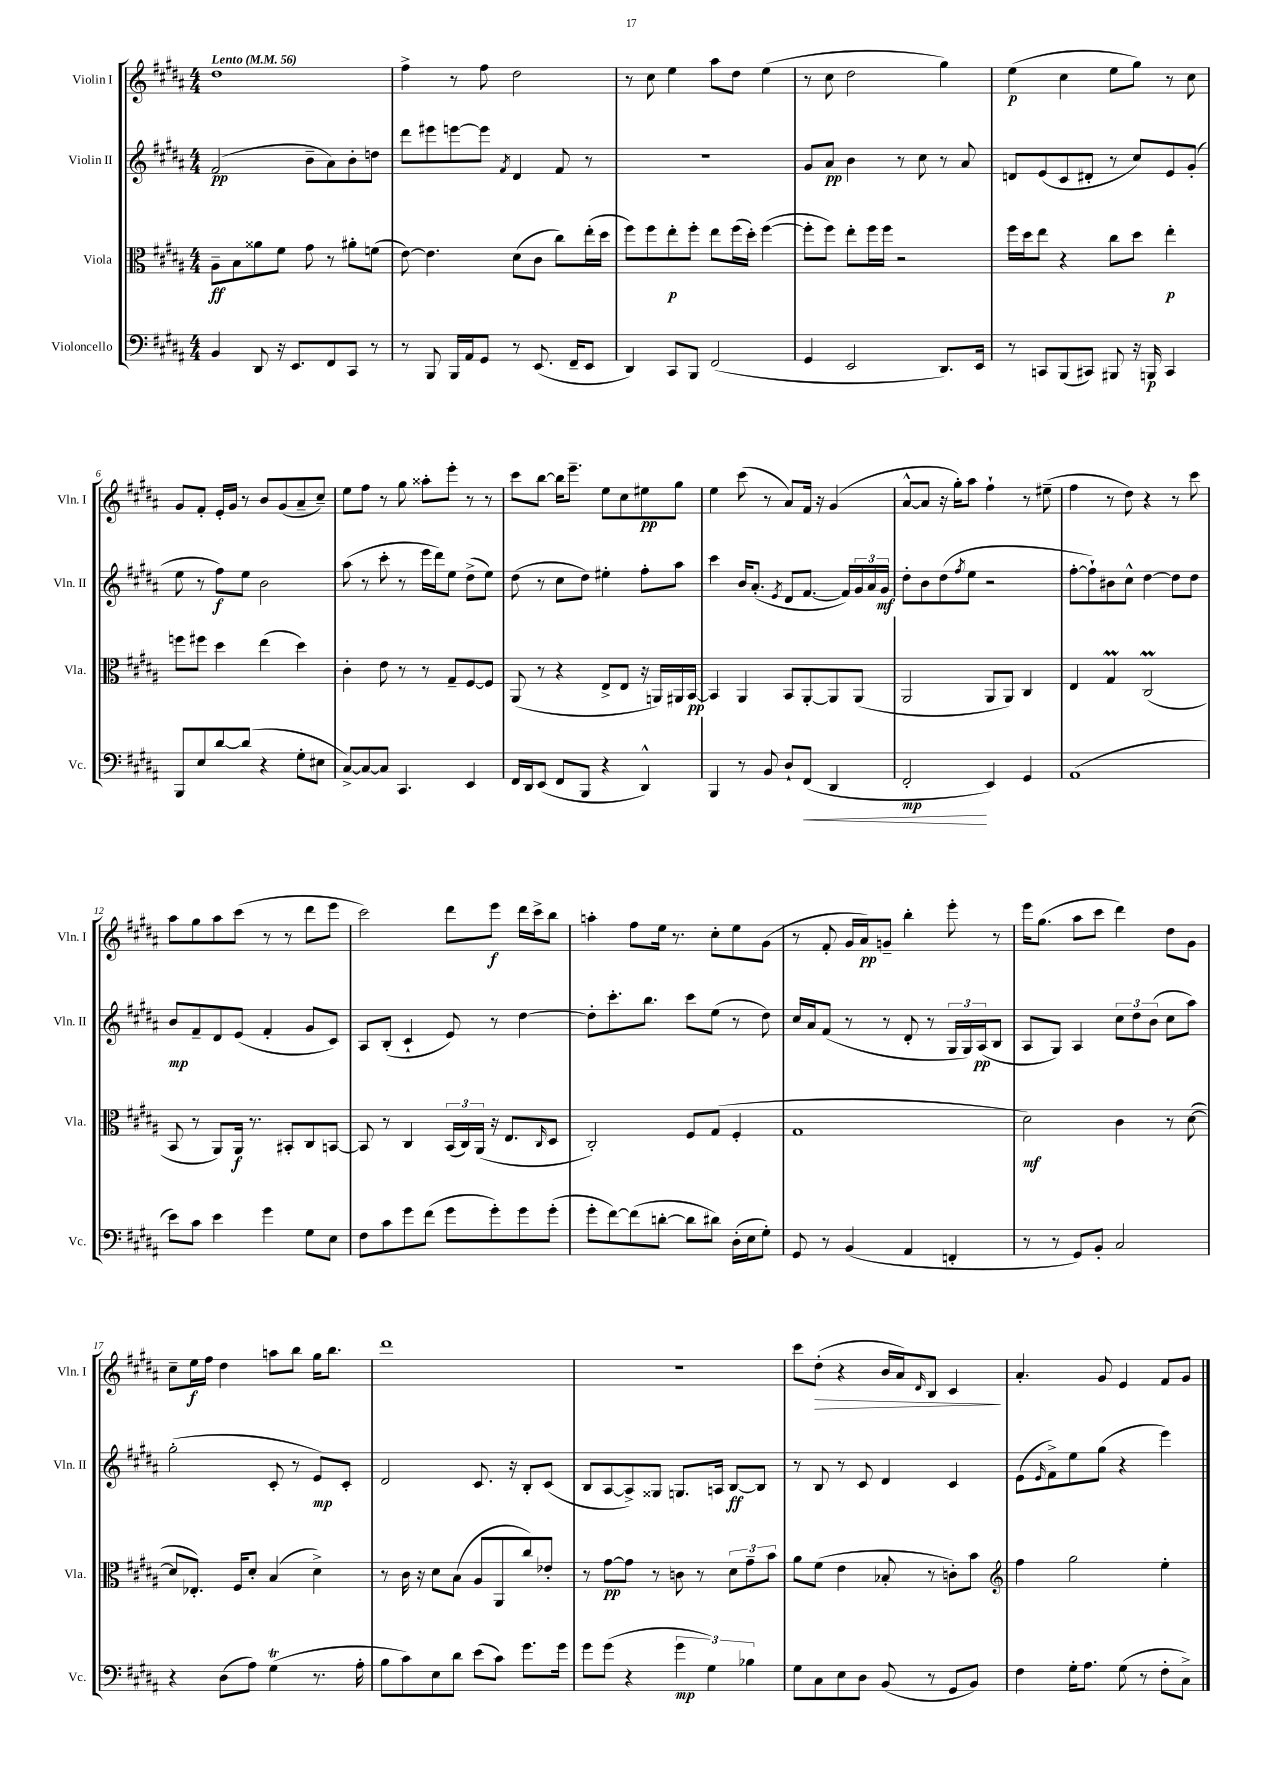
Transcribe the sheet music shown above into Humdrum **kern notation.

**kern	**dynam	**kern	**dynam	**kern	**dynam	**kern	**dynam
*part4	*part4	*part3	*part3	*part2	*part2	*part1	*part1
*staff4	*staff4	*staff3	*staff3	*staff2	*staff2	*staff1	*staff1
*I"Violoncello	*	*I"Viola	*	*I"Violin II	*	*I"Violin I	*
*I'Vc.	*	*I'Vla.	*	*I'Vln. II	*	*I'Vln. I	*
*clefF4	*	*clefC3	*	*clefG2	*	*clefG2	*
*k[f#c#g#d#a#]	*	*k[f#c#g#d#a#]	*	*k[f#c#g#d#a#]	*	*k[f#c#g#d#a#]	*
*M4/4	*	*M4/4	*	*M4/4	*	*M4/4	*
*MM56	*	*MM56	*	*MM56	*	*MM56	*
=1	=1	=1	=1	=1	=1	=1	=1
!	!	!	!	!	!	!LO:TX:a:B:t=Lento	!
4BB/	.	8A#~\L	ff	(2f#/	pp	1dd#	.
.	.	8B\	.	.	.	.	.
8DD#/	.	8a##X\	.	.	.	.	.
16r	.	8f#\J	.	.	.	.	.
8.EE/L	.	.	.	.	.	.	.
.	.	8g#\	.	8b~\L	.	.	.
8FF#/	.	8r	.	8a#\)	.	.	.
8CC#/J	.	8a#X'\L	.	8b'\	.	.	.
8r	.	(8fn\J	.	8ddn\J	.	.	.
=2	=2	=2	=2	=2	=2	=2	=2
8r	.	[8e\)	.	8ddd#\L	.	4ff#^\	.
8BBB/	.	4.e\]	.	8eee#X\	.	.	.
16BBB/LL	.	.	.	[8eeen\	.	8r	.
16AA#/J	.	.	.	.	.	.	.
8GG#/J	.	.	.	8eee\J]	.	8ff#\	.
.	.	.	.	8qf#/	.	.	.
8r	.	(8d#\L	.	4d#/	.	2dd#\	.
(8.EE/	.	8c#\J	.	.	.	.	.
.	.	8cc#\L)	.	8f#/	.	.	.
16FF#~/KL	.	.	.	.	.	.	.
8EE/J	.	(16ee'\L	.	8r	.	.	.
.	.	16dd#\JJ	.	.	.	.	.
=3	=3	=3	=3	=3	=3	=3	=3
4DD#/)	.	8ff#\L)	.	1r	.	8r	.
.	.	8ff#\	.	.	.	8cc#\	.
8CC#/L	.	8ee'\	p	.	.	4ee\	.
8BBB/J	.	8ff#'\J	.	.	.	.	.
(2FF#/	.	8ee\L	.	.	.	8aa#\L	.
.	.	(16ff#\L	.	.	.	8dd#\J	.
.	.	16dd#'\JJ)	.	.	.	.	.
.	.	([4ff#\	.	.	.	(4ee\	.
=4	=4	=4	=4	=4	=4	=4	=4
4GG#/	.	8ff#'\L]	.	8g#/L	.	8r	.
.	.	8ff#\J)	.	8a#/J	pp	8cc#\	.
2EE/	.	8ee'\L	.	4b\	.	2dd#\	.
.	.	16ff#\L	.	.	.	.	.
.	.	16ff#\JJ	.	.	.	.	.
.	.	2r	.	8r	.	.	.
.	.	.	.	8cc#\	.	.	.
8.DD#/L)	.	.	.	8r	.	4gg#\)	.
.	.	.	.	8a#/	.	.	.
16EE/Jk	.	.	.	.	.	.	.
=5	=5	=5	=5	=5	=5	=5	=5
8r	.	16ff#\LL	.	8dn/L	.	(4ee\	p
.	.	16dd#\J	.	.	.	.	.
8CCn/L	.	8ee\J	.	(8e/	.	.	.
(8BBB/	.	4r	.	8c#/	.	4cc#\	.
8CC#X/J)	.	.	.	8d#X'/J	.	.	.
8BBB#X/	.	8cc#\L	.	8r	.	8ee\L	.
16r	.	8dd#\J	.	8cc#/L)	.	8gg#\J)	.
16BBBn/	p	.	.	.	.	.	.
4CC#/	.	4ee'\	p	8e/	.	8r	.
.	.	.	.	(8g#'/J	.	8cc#\	.
!!LO:LB:g=z
=6	=6	=6	=6	=6	=6	=6	=6
8BBB/L	.	8ffn\L	.	8ee\	.	8g#/L	.
8E/	.	8ff#X\J	.	8r	.	8f#'/J	.
[8d#/	.	4dd#\	.	8ff#\L)	f	16e'/LL	.
.	.	.	.	.	.	16g#/JJ	.
(8d#/J]	.	.	.	8ee\J	.	8r	.
4r	.	(4ee\	.	2b\	.	8b/L	.
.	.	.	.	.	.	(8g#/	.
8G#'\L	.	4dd#\)	.	.	.	8a#~/	.
8E#X\J	.	.	.	.	.	8cc#~/J)	.
=7	=7	=7	=7	=7	=7	=7	=7
[8C#^/L)	.	4c#'\	.	(8aa#\	.	8ee\L	.
8C#/_	.	.	.	8r	.	8ff#\J	.
8C#/J]	.	8e\	.	8ccc#'\	.	8r	.
4.CC#/	.	8r	.	8r	.	8gg#\	.
.	.	8r	.	16eee\LL	.	8aa##X'\L	.
.	.	.	.	16ddd#\J)	.	.	.
.	.	8G#~/L	.	8ee\J	.	8eee'\J	.
4EE/	.	[8F#/	.	(8dd#^\L	.	8r	.
.	.	8F#/J]	.	8ee\J)	.	8r	.
=8	=8	=8	=8	=8	=8	=8	=8
16FF#/LL	.	(8AA#/	.	(8dd#\	.	8ccc#\L	.
16DD#/J	.	.	.	.	.	.	.
(8EE/J	.	8r	.	8r	.	[8bb\J	.
8FF#/L	.	4r	.	8cc#\L	.	16bb\KL]	.
.	.	.	.	.	.	8.eee~\J	.
8BBB/J	.	.	.	8dd#\J)	.	.	.
4r	.	8E^/L	.	4ee#X'\	.	8ee\L	.
.	.	8E/J	.	.	.	8cc#\	.
4DD#^^/)	.	16r	.	8ff#'\L	.	8ee#X\	pp
.	.	16AAn/LL)	.	.	.	.	.
.	.	16AA#X/	.	8aa#\J	.	8gg#\J	.
.	.	[16BB/JJ	pp	.	.	.	.
=9	=9	=9	=9	=9	=9	=9	=9
4BBB/	.	4BB/]	.	4ccc#\	.	4ee\	.
8r	.	4AA#/	.	16b/KL	.	(8ccc#\	.
.	.	.	.	(8.a#'/J	.	.	.
8BB/	.	.	.	.	.	8r	.
.	.	.	.	8qe/	.	.	.
8D#`/L	.	8BB/L	.	8d#/L	.	8a#/L)	.
!	!LO:HP:b	!	!	!	!	!	!
(8FF#/J	<	[8AA#'/	.	[8.f#/J	.	16f#/Jk	.
.	.	.	.	.	.	16r	.
4DD#/	.	8AA#/]	.	.	.	(4g#/	.
.	.	.	.	16f#/LL])	.	.	.
.	.	(8AA#/J	.	24g#/	.	.	.
.	.	.	.	24a#/	.	.	.
.	.	.	.	24g#/JJ	mf	.	.
=10	=10	=10	=10	=10	=10	=10	=10
2FF#'/	mp	2AA#/	.	8dd#'\L	.	[8a#^^/L	.
.	.	.	.	8b\	.	8a#/J]	.
.	.	.	.	(8dd#\	.	16r	.
.	.	.	.	.	.	16gg#'\KL)	.
.	.	.	.	8qff#/	.	.	.
.	.	.	.	8ee\J	.	8aa#\J	.
4EE/)	[	8AA#/L	.	2r	.	4ff#`\	.
.	.	8AA#/J)	.	.	.	.	.
4GG#/	.	4C#/	.	.	.	8r	.
.	.	.	.	.	.	(8ee#X~\	.
=11	=11	=11	=11	=11	=11	=11	=11
(1AA#	.	4E/	.	[8ff#'\L	.	4ff#\	.
.	.	.	.	8ff#`\])	.	.	.
.	.	4G#M/	.	8b#X\	.	8r	.
.	.	.	.	8cc#^^\J	.	8dd#\)	.
.	.	(2C#M/	.	[4dd#\	.	4r	.
.	.	.	.	8dd#\L]	.	8r	.
.	.	.	.	8dd#\J	.	8ccc#\	.
!!LO:LB:g=z
=12	=12	=12	=12	=12	=12	=12	=12
8e\L)	.	8BB/	.	8b/L	mp	8aa#\L	.
8c#\J	.	8r	.	8f#~/	.	8gg#\	.
4e\	.	8AA#/L)	.	8d#/	.	8aa#\	.
.	.	16AA#/Jk	f	(8e/J	.	(8ccc#\J	.
.	.	8.r	.	.	.	.	.
4g#\	.	.	.	4f#'/	.	8r	.
.	.	8BB#X'/L	.	.	.	8r	.
8G#\L	.	8C#/	.	8g#/L	.	8ddd#\L	.
8E\J	.	[8BBn/J	.	8c#/J)	.	8eee\J	.
=13	=13	=13	=13	=13	=13	=13	=13
8F#\L	.	8BB/]	.	8A#/L	.	2ccc#\)	.
8c#\	.	8r	.	(8B'/J	.	.	.
8g#\	.	4C#/	.	4c#`/	.	.	.
(8f#\J	.	.	.	.	.	.	.
8g#\L	.	(24BB/LL	.	8e/)	.	8ddd#\L	.
.	.	24C#/)	.	.	.	.	.
.	.	(24AA#/JJ	.	.	.	.	.
8g#'\)	.	16r	.	8r	.	8eee\J	f
.	.	8.E/L	.	.	.	.	.
8g#\	.	.	.	[4dd#\	.	16ddd#\LL	.
.	.	.	.	.	.	16ccc#^\J	.
.	.	16qqC#/	.	.	.	.	.
(8g#'\J	.	8D#/J	.	.	.	8bb\J	.
=14	=14	=14	=14	=14	=14	=14	=14
8g#'\L	.	2C#'/)	.	8dd#'\L]	.	4aan'\	.
[8f#\)	.	.	.	8.ccc#'\	.	.	.
(8f#\]	.	.	.	.	.	8ff#\L	.
.	.	.	.	8.bb\J	.	.	.
[8dn'\J	.	.	.	.	.	16ee\Jk	.
.	.	.	.	.	.	8.r	.
8d\L]	.	8F#/L	.	8ccc#\L	.	.	.
8d#X\J)	.	(8G#/J	.	(8ee\J	.	8cc#'\L	.
(16D#'\LL	.	4F#'/	.	8r	.	8ee\	.
16E\J	.	.	.	.	.	.	.
8G#'\J)	.	.	.	8dd#\)	.	(8g#\J	.
=15	=15	=15	=15	=15	=15	=15	=15
8GG#/	.	1G#	.	16cc#/LL	.	8r	.
.	.	.	.	16a#/J	.	.	.
8r	.	.	.	(8f#/J	.	8f#'/	.
(4BB/	.	.	.	8r	.	16g#/LL	.
.	.	.	.	.	.	16a#/J)	pp
.	.	.	.	8r	.	8gn~/J	.
4AA#/	.	.	.	8d#'/	.	4bb'\	.
.	.	.	.	8r	.	.	.
4FFn'/	.	.	.	24G#/LL	.	8eee'\	.
.	.	.	.	24G#/)	.	.	.
.	.	.	.	(24A#/J	pp	.	.
.	.	.	.	8B/J	.	8r	.
=16	=16	=16	=16	=16	=16	=16	=16
8r	.	2d#\)	mf	8A#/L	.	16eee\KL	.
.	.	.	.	.	.	(8.gg#\J	.
8r	.	.	.	8G#/J)	.	.	.
8GG#/L)	.	.	.	4A#/	.	8aa#\L	.
8BB'/J	.	.	.	.	.	8ccc#\J	.
2C#/	.	4c#\	.	12cc#\L	.	4ddd#\)	.
.	.	.	.	12dd#\	.	.	.
.	.	.	.	(12b\J	.	.	.
.	.	8r	.	8cc#\L	.	8dd#\L	.
.	.	([8d#\	.	8aa#\J)	.	8g#\J	.
!!LO:LB:g=z
=17	=17	=17	=17	=17	=17	=17	=17
4r	.	8d#/L]	.	(2gg#'\	.	8cc#~\L	.
.	.	8.E-X'/J)	.	.	.	16ee\L	f
.	.	.	.	.	.	16ff#\JJ	.
(8D#\L	.	.	.	.	.	4dd#\	.
.	.	16F#/KL	.	.	.	.	.
8A#\J)	.	8d#'/J	.	.	.	.	.
(4G#T\	.	(4B/	.	8c#'/	.	8aan\L	.
.	.	.	.	8r	.	8bb\J	.
8.r	.	4d#^\)	.	8e/L)	mp	16gg#\KL	.
.	.	.	.	.	.	8.bb\J	.
.	.	.	.	8c#'/J	.	.	.
16A#'\	.	.	.	.	.	.	.
=18	=18	=18	=18	=18	=18	=18	=18
8B\L	.	8r	.	2d#/	.	1ddd#	.
8c#\)	.	16c#\	.	.	.	.	.
.	.	16r	.	.	.	.	.
8E\	.	8d#\L	.	.	.	.	.
8d#\J	.	(8B\J	.	.	.	.	.
(8e\L	.	8A#/L	.	8.c#/	.	.	.
8c#\J)	.	8AA#/	.	.	.	.	.
.	.	.	.	16r	.	.	.
8.g#\L	.	8cc#/)	.	8B'/L	.	.	.
.	.	8e-X'/J	.	(8c#/J	.	.	.
16g#\Jk	.	.	.	.	.	.	.
=19	=19	=19	=19	=19	=19	=19	=19
8g#\L	.	8r	.	8B/L	.	1r	.
(8g#\J	.	[8g#\L	pp	[8A#/	.	.	.
4r	.	8g#\J]	.	8A#^/])	.	.	.
.	.	8r	.	8G##X/J	.	.	.
6g#\	mp	8cn\	.	8.Gn/L	.	.	.
.	.	8r	.	.	.	.	.
6G#\)	.	.	.	.	.	.	.
.	.	.	.	16An/Jk	.	.	.
.	.	12d#\L	.	[8B/L	ff	.	.
6B-X\	.	12g#~\	.	.	.	.	.
.	.	.	.	8B/J]	.	.	.
.	.	12b\J	.	.	.	.	.
=20	=20	=20	=20	=20	=20	=20	=20
8G#\L	.	8a#\L	.	8r	.	8ccc#\L	.
!	!	!	!	!	!	!	!LO:HP:b
8C#\	.	(8f#\J	.	8B/	.	(8dd#'\J	>
8E\	.	4e\	.	8r	.	4r	.
8D#\J	.	.	.	8c#/	.	.	.
(8BB/	.	8B-X'/	.	4d#/	.	16b/LL	.
.	.	.	.	.	.	16a#/J)	.
.	.	.	.	.	.	16qqd#/	.
8r	.	8r	.	.	.	8B/J	.
8GG#/L	.	8cn'\L)	.	4c#/	.	4c#/	.
8BB/J)	.	8b\J	.	.	.	.	.
.	.	.	.	.	.	.	]
=21	=21	=21	=21	=21	=21	=21	=21
*	*	*clefG2	*	*	*	*	*
4F#\	.	4ff#\	.	(8e\L	.	4.a#'/	.
.	.	.	.	16qqe/	.	.	.
.	.	.	.	8f#^\)	.	.	.
16G#'\KL	.	2gg#\	.	8ee\	.	.	.
8.A#\J	.	.	.	.	.	.	.
.	.	.	.	(8gg#\J	.	8g#/	.
(8G#\	.	.	.	4r	.	4e/	.
8r	.	.	.	.	.	.	.
8F#'\L	.	4ee'\	.	4eee\)	.	8f#/L	.
8C#^\J)	.	.	.	.	.	8g#/J	.
==	==	==	==	==	==	==	==
*-	*-	*-	*-	*-	*-	*-	*-
